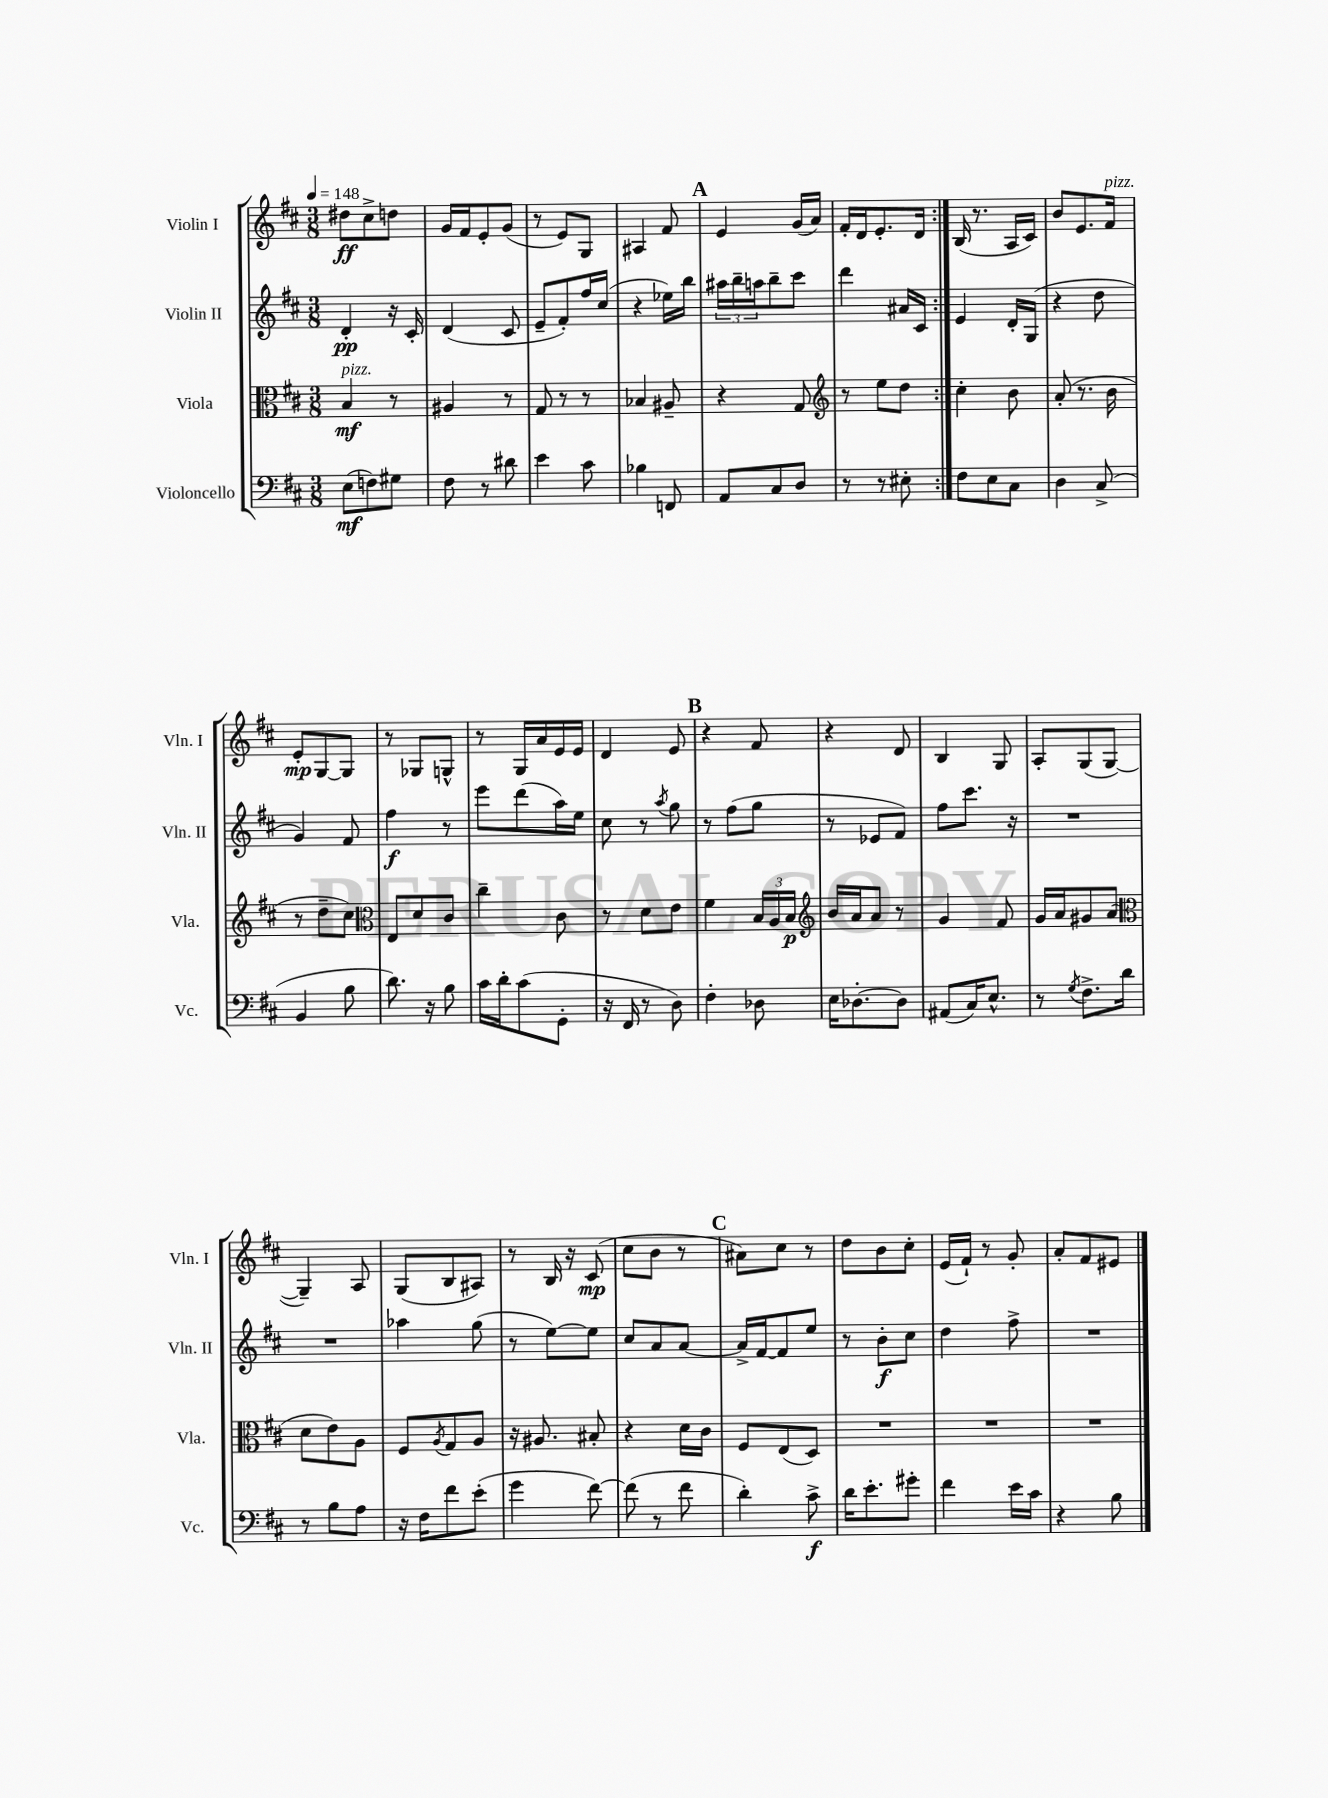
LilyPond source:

<<
\new StaffGroup <<
\new Staff = "s0" \with { instrumentName = "Violin I" shortInstrumentName = "Vln. I" } {
    \clef treble \key d \major \numericTimeSignature \time 3/8 \tempo 4 = 148
    \repeat volta 2 { dis''8\ff cis''8-> d''8 |
    g'16 fis'16 e'8-. g'8( |
    r8 e'8) g8 |
    ais4 fis'8 |
    \mark \markup { \bold "A" } e'4 g'16( a'16) |
    fis'16-. d'16 e'8.-. d'16 | }
    b16( r8. a16 cis'16) |
    b'8 e'8. fis'16^\markup { \italic "pizz." } |
    e'8-.\mp g8~ g8 |
    r8 ges8 g8-^ |
    r8 g16 a'16 e'16 e'16 |
    d'4 e'8 |
    \mark \markup { \bold "B" } r4 fis'8 |
    r4 d'8 |
    b4 g8 |
    a8-. g8( g8~ |
    g4--) a8 |
    g8( b8 ais8) |
    r8 b16 r16 cis'8\mp( |
    cis''8 b'8 r8 |
    \mark \markup { \bold "C" } ais'8) cis''8 r8 |
    d''8 b'8 cis''8-. |
    e'16( fis'16-!) r8 g'8-. |
    a'8-. fis'8 eis'8 \bar "|." |
}
\new Staff = "s1" \with { instrumentName = "Violin II" shortInstrumentName = "Vln. II" } {
    \clef treble \key d \major \numericTimeSignature \time 3/8
    \repeat volta 2 { d'4-.\pp r16 cis'16-. |
    d'4( cis'8 |
    e'8-- fis'8-.) fis''16 cis''16( |
    r4 ees''16) b''16 |
    \mark \markup { \bold "A" } \tuplet 3/2 { ais''16 b''16-- a''16 } b''8-- cis'''8 |
    d'''4 ais'16 cis'16 | }
    e'4 d'16-. g16( |
    r4 d''8 |
    g'4) fis'8 |
    fis''4\f r8 |
    e'''8 d'''8( a''16) e''16 |
    cis''8 r8 \acciaccatura { a''8 } g''8 |
    \mark \markup { \bold "B" } r8 fis''8( g''8 |
    r8 ees'8 fis'8) |
    fis''8 cis'''8. r16 |
    R4. |
    R4. |
    aes''4 g''8( |
    r8 e''8~) e''8 |
    cis''8 a'8 a'8~ |
    \mark \markup { \bold "C" } a'16-> fis'16~ fis'8 e''8 |
    r8 b'8-.\f cis''8 |
    d''4 fis''8-> |
    R4. \bar "|." |
}
\new Staff = "s2" \with { instrumentName = "Viola" shortInstrumentName = "Vla." } {
    \clef alto \key d \major \numericTimeSignature \time 3/8
    \repeat volta 2 { b4\mf^\markup { \italic "pizz." } r8 |
    ais4 r8 |
    g8 r8 r8 |
    bes4 ais8-- |
    \mark \markup { \bold "A" } r4 g8 |
    \clef treble r8 e''8 d''8 | }
    cis''4-. b'8 |
    a'8-.( r8. b'16 |
    r8 d''8-- cis''8) |
    \clef alto e8 d'8 cis'8 |
    cis''4-- cis'8 |
    r8 d'8 e'8 |
    \mark \markup { \bold "B" } fis'4 \tuplet 3/2 { b16 a16 b16\p } |
    \clef treble b'16 a'16 a'8 r8 |
    g'4 fis'8 |
    g'16 a'16 gis'8 a'8( |
    \clef alto d'8 e'8) a8 |
    fis8 \acciaccatura { a8 } g8 a8 |
    r16 ais8. bis8-. |
    r4 d'16 cis'16 |
    \mark \markup { \bold "C" } fis8 e8( d8) |
    R4. |
    R4. |
    R4. \bar "|." |
}
\new Staff = "s3" \with { instrumentName = "Violoncello" shortInstrumentName = "Vc." } {
    \clef bass \key d \major \numericTimeSignature \time 3/8
    \repeat volta 2 { e8\mf( f8) gis8 |
    fis8 r8 dis'8 |
    e'4 cis'8 |
    bes4 f,8 |
    \mark \markup { \bold "A" } a,8 cis8 d8 |
    r8 r8 eis8-. | }
    fis8 e8 cis8 |
    d4 cis8->( |
    b,4 b8 |
    d'8.) r16 b8 |
    cis'16 d'16-. cis'8( g,8-. |
    r16 fis,16 r8 d8) |
    \mark \markup { \bold "B" } fis4-. des8 |
    e16 des8.~-. des8 |
    ais,8( cis16) e8.-^ |
    r8 \acciaccatura { g8 } fis8.-> d'16 |
    r8 b8 a8 |
    r16 fis16 fis'8 e'8-.( |
    g'4 fis'8~) |
    fis'8( r8 fis'8 |
    \mark \markup { \bold "C" } d'4-.) cis'8->\f |
    d'16 e'8.-. gis'8-. |
    fis'4 e'16 cis'16 |
    r4 b8 \bar "|." |
}
>>
>>
\layout { \context { \Score \remove "Bar_number_engraver" } }
